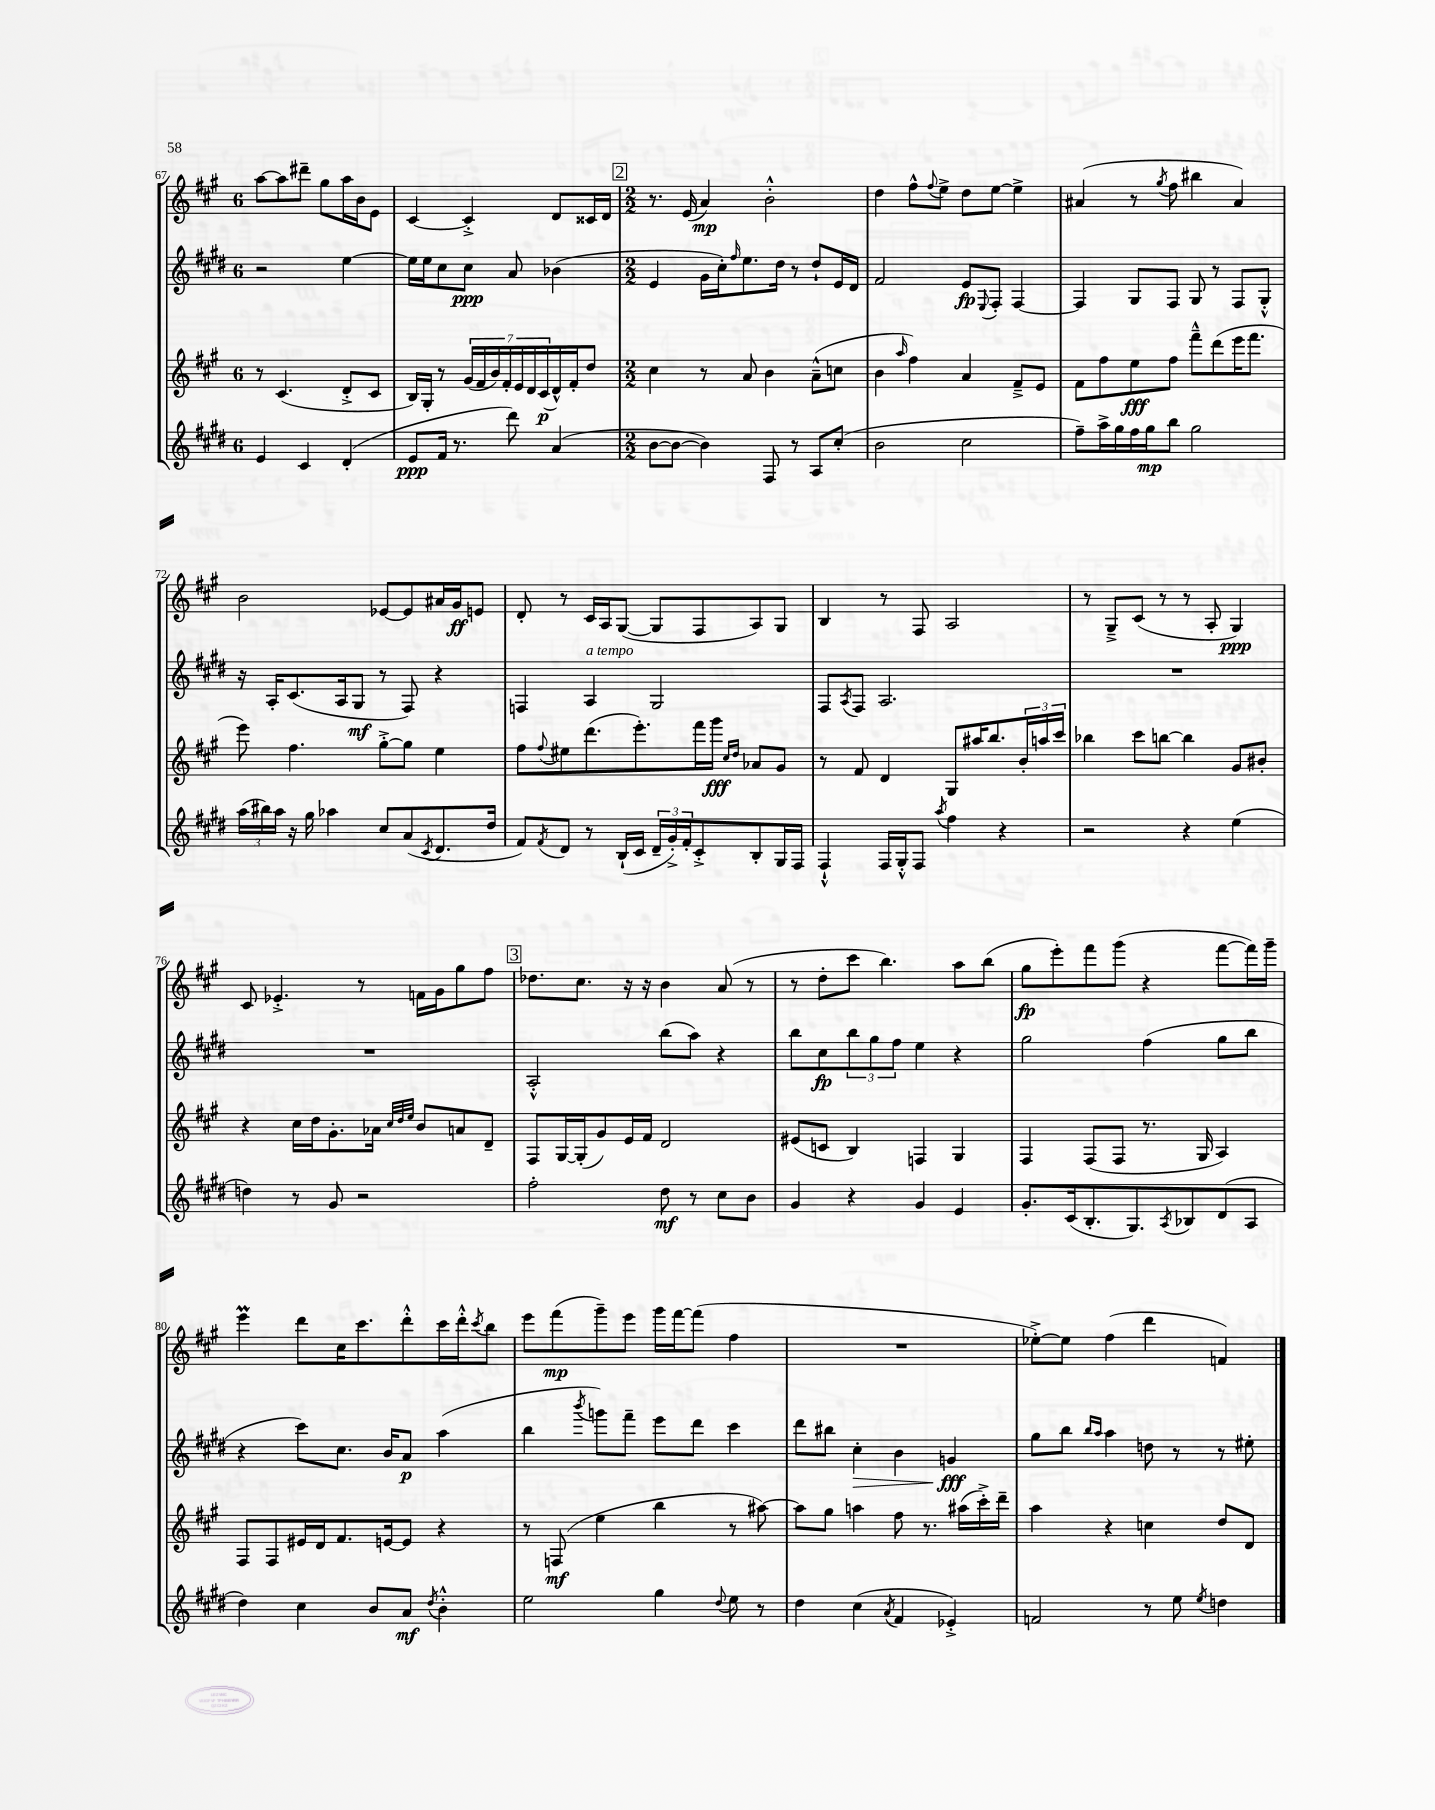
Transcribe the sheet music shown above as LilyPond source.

<<
\new StaffGroup <<
\new Staff = "s0" {
    \clef treble \key a \major \once \override Staff.TimeSignature.style = #'single-digit \time 6/8
    a''8~ a''8 dis'''8-- gis''8 a''16 b'16 e'8 |
    cis'4~ cis'4-.-> d'8 cisis'16 d'16 |
    \mark \markup { \box "2" } \numericTimeSignature \time 2/2 r8. e'16( a'4\mp) b'2-.-^ |
    d''4 fis''8-^ \appoggiatura { fis''8 } e''8-> d''8 e''8~ e''4-> |
    ais'4( r8 \acciaccatura { gis''8 } fis''8 bis''4 ais'4) |
    b'2 ees'8~ ees'8 ais'16 gis'16\ff e'8 |
    d'8-. r8 cis'16 a16 gis8~( gis8 fis8 a8) gis8 |
    b4 r8 fis8 a2 |
    r8 gis8---> cis'8( r8 r8 a8-. gis4\ppp) |
    cis'8 ees'4.-.-> r8 f'16 gis'16 gis''8 fis''8 |
    \mark \markup { \box "3" } des''8. cis''8. r16 r16 b'4 a'8( r8 |
    r8 d''8-. cis'''8 b''4.) a''8 b''8( |
    gis''8\fp e'''8-.) fis'''8 gis'''8( r4 fis'''8~ fis'''16) gis'''16-- |
    e'''4\prall d'''8 cis''16 cis'''8. d'''8-.-^ cis'''16 d'''16-.-^ \acciaccatura { cis'''8 } b''8 |
    e'''8 fis'''8\mp( gis'''8--) e'''8 gis'''16 fis'''16~ fis'''8( fis''4 |
    R1 |
    ees''8~-.->) ees''8 fis''4( d'''4 f'4) \bar "|." |
}
\new Staff = "s1" {
    \clef treble \key e \major \once \override Staff.TimeSignature.style = #'single-digit \time 6/8
    r2 e''4~ |
    e''16 e''16 cis''8 cis''8\ppp a'8 bes'4( |
    \mark \markup { \box "2" } \numericTimeSignature \time 2/2 e'4 gis'16 cis''16-.) \grace { fis''16 } e''8. dis''16 r8 dis''8-! e'16 dis'16 |
    fis'2 e'8\fp \appoggiatura { e8 } fis8-. fis4~ |
    fis4 gis8 fis8 gis8 r8 fis8 gis8-.-^ |
    r16 a16-. cis'8.( a16 gis8\mf r8 fis8) r4 |
    f4 a4^\markup { \italic "a tempo" } gis2 |
    fis8 \acciaccatura { a8 } fis8 a2. |
    R1 |
    R1 |
    \mark \markup { \box "3" } a2-.-^ b''8( a''8) r4 |
    b''8 cis''8\fp \tuplet 3/2 { b''8 gis''8 fis''8 } e''4 r4 |
    gis''2 fis''4( gis''8 b''8 |
    r4 cis'''8) cis''8. b'16 a'8\p a''4( |
    b''4 \acciaccatura { b'''8 } g'''8) fis'''8-- e'''8 dis'''8 cis'''4 |
    dis'''8 bis''8 cis''4-.\> b'4 g'4\fff\! |
    gis''8 b''8 \grace { b''16 a''16 } a''4 d''8 r8 r8 eis''8-. \bar "|." |
}
\new Staff = "s2" {
    \clef treble \key a \major \once \override Staff.TimeSignature.style = #'single-digit \time 6/8
    r8 cis'4.( d'8-.-> cis'8 |
    b16) gis16-. r8 \tuplet 7/4 { gis'16( fis'16 b'16) fis'16-. e'16 d'16 cis'16\p( } d'16-^) fis'16-. d''8 |
    \mark \markup { \box "2" } \numericTimeSignature \time 2/2 cis''4 r8 a'8 b'4 a'8---^( c''8 |
    b'4 \grace { a''16 } fis''4) a'4 fis'8---> e'8 |
    fis'8 fis''8 e''8\fff fis''8 fis'''8---^ d'''8( e'''16 fis'''8. |
    e'''8) fis''4. gis''8~-.-> gis''8 e''4 |
    fis''8 \appoggiatura { fis''8 } eis''8 d'''8.( e'''8.-.) fis'''16 gis'''16\fff \grace { cis''16 d''16 } aes'8 gis'8 |
    r8 fis'8 d'4 gis8 ais''16 b''8. \tuplet 3/2 { b'16-. a''16 cis'''16 } |
    bes''4 cis'''8 b''8~ b''4 gis'8 bis'8-. |
    r4 cis''16 d''16 gis'8.-. aes'16 \grace { cis''32 d''32 e''32 } b'8 a'8 d'8-- |
    \mark \markup { \box "3" } fis8 gis16~ gis16-.( gis'8) e'16 fis'16 d'2 |
    eis'8( c'8 b4) f4 gis4 |
    fis4 fis8( fis8 r8. gis16 a4) |
    fis8 fis8 eis'16 d'16 fis'8. e'16~ e'8 r4 |
    r8 f8\mf( e''4 b''4 r8 ais''8~) |
    ais''8 gis''8 a''4 fis''8 r8. ais''16( cis'''16-.->) d'''16-- |
    a''4 r4 c''4 d''8 d'8 \bar "|." |
}
\new Staff = "s3" {
    \clef treble \key e \major \once \override Staff.TimeSignature.style = #'single-digit \time 6/8
    e'4 cis'4 dis'4-.( |
    e'8\ppp fis'16 r8. dis'''8) a'4( |
    \mark \markup { \box "2" } \numericTimeSignature \time 2/2 b'8~ b'8~ b'4) fis8 r8 a8 cis''8-.( |
    b'2 cis''2 |
    fis''8--) a''16-> gis''16 fis''16 gis''16\mp b''8 gis''2 |
    \tuplet 3/2 { a''16( bis''16) a''16 } r16 gis''16 aes''4 cis''8 a'8( \acciaccatura { cis'8 } dis'8. dis''16 |
    fis'8) \acciaccatura { fis'8 } dis'8 r8 b16-!( cis'16 \tuplet 3/2 { dis'16-- gis'16-.->) fis'16-. } cis'8-.-> b8-. gis16 fis16 |
    fis4-!-^ fis16 gis16-.-^ fis8 \acciaccatura { a''8 } fis''4 r4 |
    r2 r4 e''4( |
    d''4) r8 gis'8 r2 |
    \mark \markup { \box "3" } fis''2-. dis''8\mf r8 cis''8 b'8 |
    gis'4 r4 gis'4 e'4 |
    gis'8.-. cis'16( b8.-. gis8.) \acciaccatura { a8 } bes8 dis'8( a8 |
    dis''4) cis''4 b'8 a'8\mf \acciaccatura { dis''8 } b'4-.-^ |
    e''2 gis''4 \appoggiatura { dis''8 } e''8 r8 |
    dis''4 cis''4( \acciaccatura { a'8 } fis'4 ees'4-.->) |
    f'2 r8 e''8 \acciaccatura { e''8 } d''4 \bar "|." |
}
>>
>>
\layout { \context { \Score currentBarNumber = #67 } }
